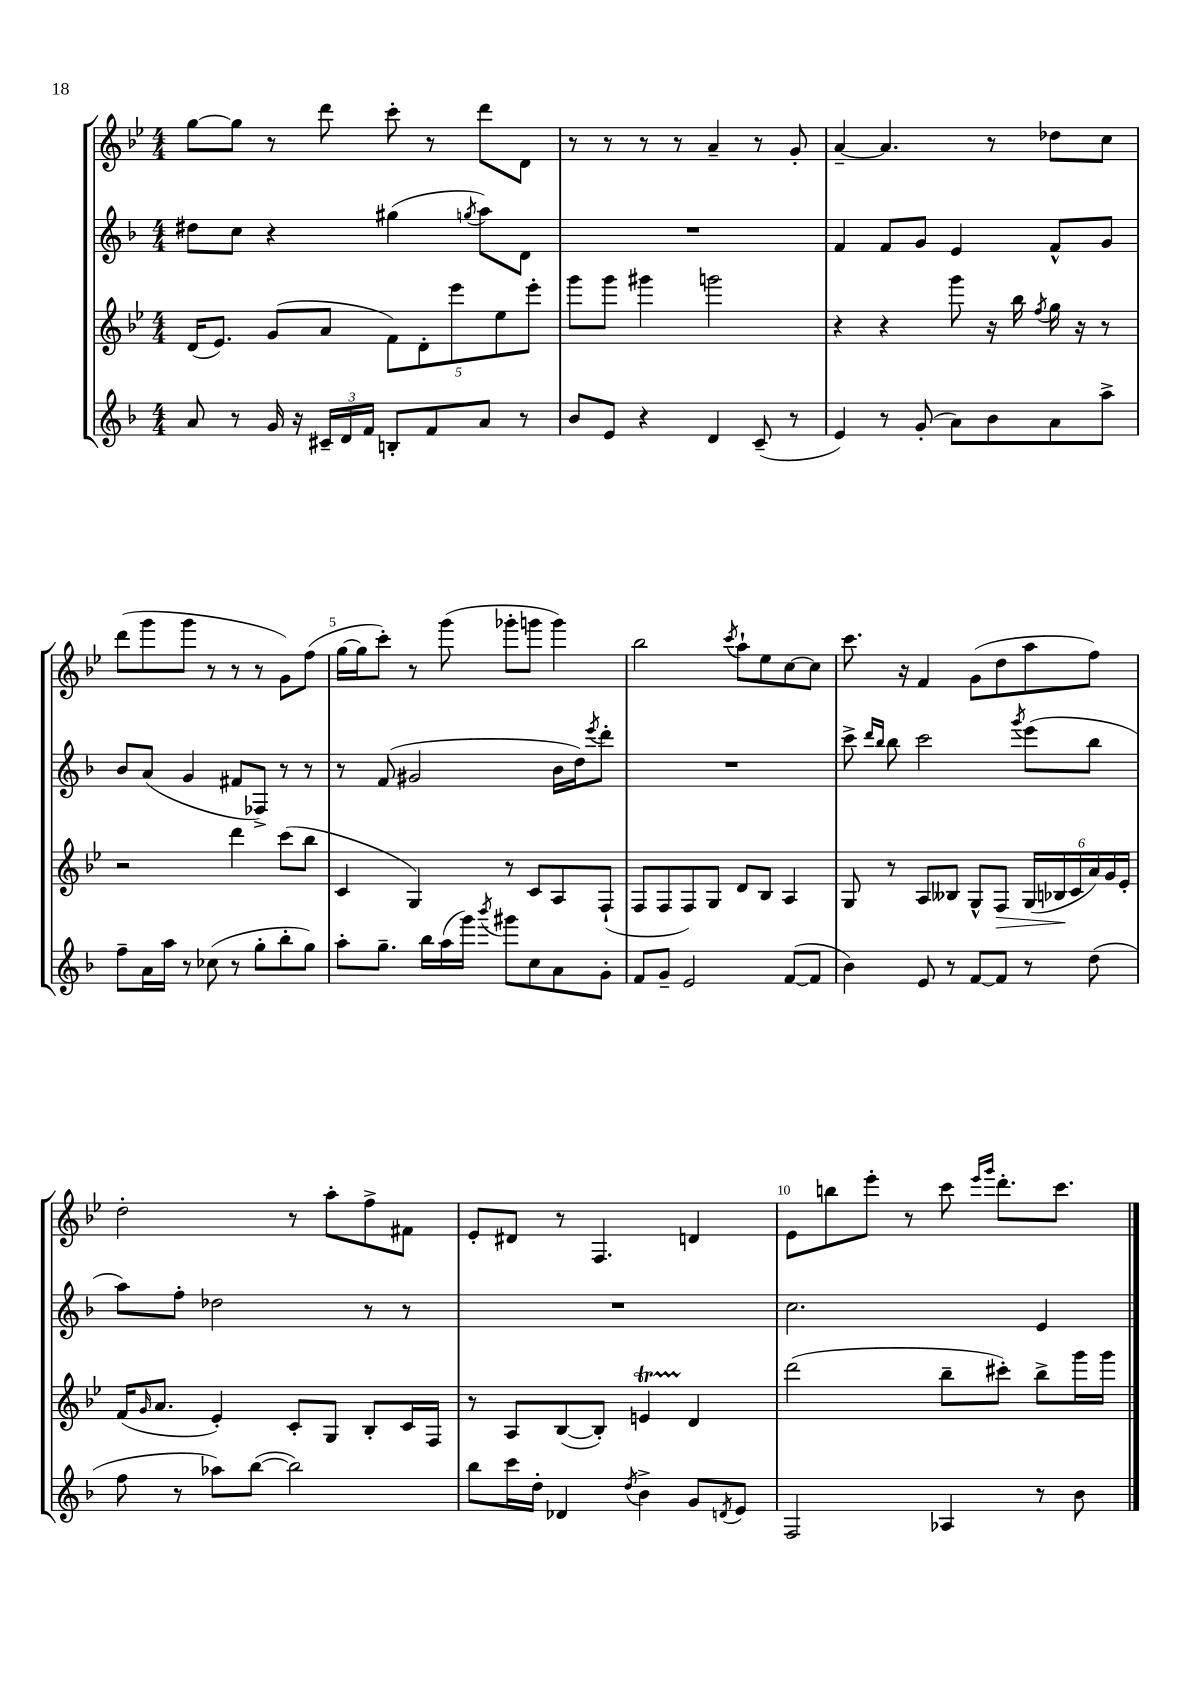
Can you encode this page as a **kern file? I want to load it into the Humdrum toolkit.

**kern	**kern	**kern	**kern
*staff4	*staff3	*staff2	*staff1
*clefG2	*clefG2	*clefG2	*clefG2
*k[b-]	*k[b-e-]	*k[b-]	*k[b-e-]
*M4/4	*M4/4	*M4/4	*M4/4
8a	(16d	8dd#	[8gg
.	8.e-)	.	.
8r	.	8cc	8gg]
16g	(8g	4r	8r
16r	.	.	.
24c#~	8a	.	8ddd
24d	.	.	.
24f	.	.	.
8B'	10f)	(4gg#	8ccc'
.	10d'	.	.
8f	.	.	8r
.	10eee-	.	.
.	.	8qgg	.
8a	.	8aa)	8ddd
.	10ee-	.	.
8r	.	8d	8d
.	10eee-'	.	.
=	=	=	=
8b-	8ggg	1r	8r
8e	8ggg	.	8r
4r	4ggg#	.	8r
.	.	.	8r
4d	2ggg	.	4a~
(8c~	.	.	8r
8r	.	.	8g'
=	=	=	=
4e)	4r	4f	[4a~
8r	4r	8f	4.a]
(8g'	.	8g	.
8a)	8ggg	4e	.
8b-	16r	.	8r
.	16bb-	.	.
.	8qff	.	.
8a	16gg	8f^^	8dd-
.	16r	.	.
8aa^	8r	8g	8cc
=	=	=	=
8ff~	2r	8b-	(8ddd
16a	.	(8a	8ggg
16aa	.	.	.
8r	.	4g	8ggg
(8cc-	.	.	8r
8r	4ddd	8f#	8r
8gg'	.	8F-^)	8r
8bb-'	(8ccc	8r	8g)
8gg)	8bb-	8r	(8ff
=	=	=	=
8aa'	4c	8r	[16gg
.	.	.	16gg]
8.gg~	.	(8f	8ccc')
.	4G)	2g#	8r
16bb-	.	.	.
(16aa	.	.	(8ggg
16ggg)	.	.	.
8qbbb-	.	.	.
8ggg#	8r	.	8ggg-'
8cc	8c	.	8ggg
8a	8A	16b-	4ggg)
.	.	16dd)	.
.	.	8qeee	.
8g'	(8F`	8ddd'	.
=	=	=	=
8f	8F	1r	2bb-
8g~	8F	.	.
2e	8F)	.	.
.	8G	.	.
.	.	.	8qccc
.	8d	.	8aa`
.	8B-	.	8ee-
([8f	4A	.	[8cc
8f]	.	.	8cc]
=	=	=	=
4b-)	8G	8ccc^	8.ccc
.	.	16qqddd	.
.	.	16qqbb-	.
.	8r	8bb-	.
.	.	.	16r
8e	8A	2ccc	4f
8r	8B--	.	.
[8f	8G^^	.	(8g
8f]	8F	.	8dd
.	.	8qggg	.
8r	(24G	(8eee	8aa
.	24B-	.	.
.	24c	.	.
(8dd	24a)	8bb-	8ff)
.	24g	.	.
.	24e-'	.	.
=	=	=	=
8ff	(16f	8aa)	2dd'
.	16qqg	.	.
.	8.a	.	.
8r	.	8ff'	.
8aa-)	4e-')	2dd-	.
([8bb-	.	.	.
2bb-])	8c'	.	8r
.	8G	.	8aa'
.	8B-'	8r	8ff^
.	16c	8r	8f#
.	16F	.	.
=	=	=	=
8bb-	8r	1r	8e-'
16ccc	8A	.	8d#
16dd'	.	.	.
4d-	([8B-	.	8r
.	8B-'])	.	4.F
8qdd	.	.	.
4b-^	4e	.	.
8g	4d	.	4d
8qd	.	.	.
8e	.	.	.
=	=	=	=
2F	(2ddd	2.cc	8e-
.	.	.	8bb
.	.	.	8eee-'
.	.	.	8r
4A-	8bb-~	.	8ccc
.	.	.	16qqeee-
.	.	.	16qqggg
.	8ccc#')	.	8.ddd'
8r	8bb-^	4e	.
.	.	.	8.ccc
8b-	16ggg	.	.
.	16ggg	.	.
==	==	==	==
*-	*-	*-	*-
